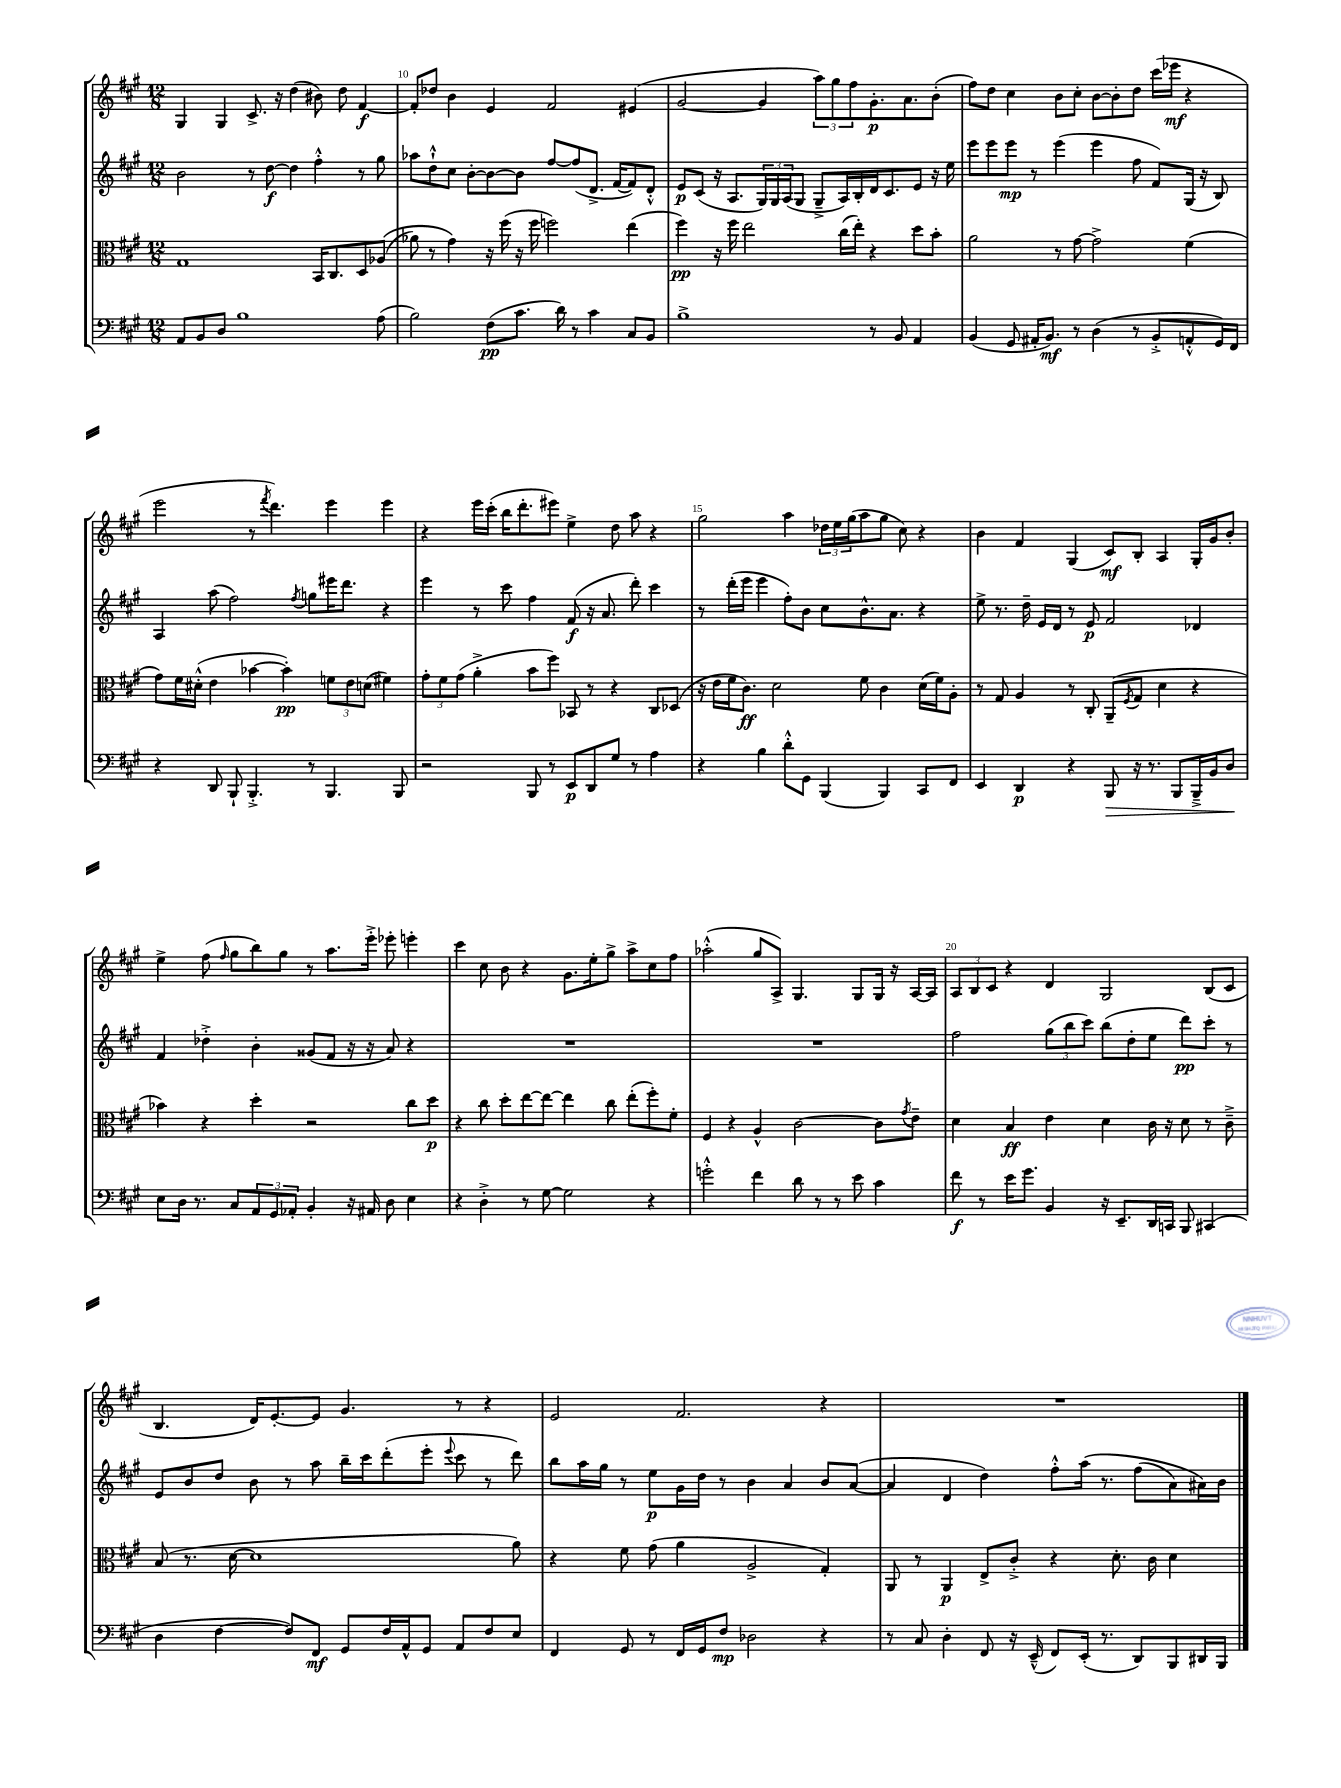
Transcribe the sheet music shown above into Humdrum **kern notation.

**kern	**kern	**kern	**kern
*staff4	*staff3	*staff2	*staff1
*clefF4	*clefC3	*clefG2	*clefG2
*k[f#c#g#]	*k[f#c#g#]	*k[f#c#g#]	*k[f#c#g#]
*M12/8	*M12/8	*M12/8	*M12/8
8AA/L	1G#	2b\	4G#/
8BB/	.	.	.
8D/J	.	.	4G#/
1B	.	.	.
.	.	8r	8.c#^/
.	.	[8dd\	.
.	.	.	16r
.	.	4dd\]	(4dd\
.	16BB/LK	4ff#'^^\	8b#\)
.	8.C#/	.	.
.	.	.	8dd\
.	8D/	8r	[4f#/
(8A\	&((8A-/J	8gg#\	.
=	=	=	=
2B\)	8a-\)	8aa-\L	8f#'/]L
.	8r	8dd`^^\	8dd-/J
.	4g#\&)	8cc#\J	4b\
.	.	[8b'\L	.
(8F#\L	16r	8b\_	4e/
.	(16ff#\	.	.
8.c#\J	16r	8b\]J	.
.	16ff#\	.	.
.	2ff\)	[8ff#/L	2f#/
16d\)	.	.	.
8r	.	(8ff#/]	.
4c#\	.	8.d^/J	.
.	.	[16f#/LK	.
8C#/L	(4ee\	8f#/])	(4e#/
8BB/J	.	8d'^^/J	.
=	=	=	=
1B^	4ff#\)	8e/L	[2g#/
.	.	(8c#/J	.
.	16r	16r	.
.	16ff#\	8.A/L	.
.	2ee\	.	.
.	.	24G#/L)	4g#/]
.	.	24G#/	.
.	.	(24A/J	.
.	.	8G#/J	.
.	.	8G#~^/L	12aa\L)
.	.	.	12gg#\
.	(16cc#\LL	16A/L)	.
.	.	.	12ff#\
.	16ee'\JJ)	16B'/	.
8r	4r	16d/J	8.g#'\
.	.	8.c#/	.
8BB/	.	.	.
.	.	.	8.a\
4AA/	8dd\L	8e/J	.
.	8b'\J	16r	(8b'\J
.	.	16ee\	.
=	=	=	=
(4BB/	2a\	8eee\L	8ff#\L)
.	.	8eee\	8dd\J
8GG#/	.	8eee\J	4cc#\
16AA#'/LK	.	8r	.
8.BB/J)	.	.	.
.	8r	(4eee\	8b\L
8r	[8g#\	.	8cc#'\J
(4D\	2g#^\]	4eee\	[8b\L
.	.	.	8b'\]
8r	.	8ff#\	8dd\J
8BB'^/L	.	8f#/L)	(16ccc#\LL
.	.	.	16eee-\JJ
8AA'^^/	(4f#\	(16G#/Jk	4r
.	.	16r	.
16GG#/L)	.	8B/)	.
16FF#/JJ	.	.	.
=	=	=	=
4r	8g#\L)	4A/	2eee\
.	16f#\L	.	.
.	(16d#'^^\JJ	.	.
8DD/	4e\	(8aa\	.
8BBB`/	.	2ff#\)	.
4.BBB'^/	[4b-\	.	8r
.	.	.	8qfff#/
.	.	.	4.ddd\)
.	4b-'\])	.	.
.	.	8qff#/	.
8r	.	8gg\L	.
4.BBB/	12f\L	16eee#\K	4eee\
.	.	8.ddd\J	.
.	12e\	.	.
.	(12d\J	.	.
.	4f#\)	4r	4eee\
8BBB/	.	.	.
=	=	=	=
2r	12g#'\L	4eee\	4r
.	12f#\	.	.
.	(12g#\J	.	.
.	4a'^\	8r	16eee\LL
.	.	.	(16ccc#'\JJ
.	.	8ccc#\	16bb\LK
.	.	.	8.ddd'\
8BBB/	8b\L	4ff#\	.
8r	8ff#\J)	.	8eee#\J)
8EE/L	8BB-/	(8f#/	4ee^\
8DD/	8r	16r	.
.	.	8.a/	.
8G#/J	4r	.	8dd\
8r	.	8ddd'\)	8aa\
4A\	8C#/L	4ccc#\	4r
.	(8D-/J	.	.
=	=	=	=
4r	16r	8r	2gg#\
.	16e\LL	.	.
.	16f#\J	(16ddd'\LL	.
.	8.c#\J)	16eee\JJ	.
4B\	.	4eee\	.
.	2d\	.	.
8d'^^\L	.	8ff#'\L)	4aa\
8GG#\J	.	8b\J	.
(4BBB/	.	8cc#\L	24dd-\LL
.	.	.	24ee\
.	.	.	(24gg#\J
.	8f#\	8.b^^\	8aa\
4BBB/)	4c#\	.	8gg#\J
.	.	8.a\J	.
.	.	.	8cc#\)
8CC#/L	(16d\LL	4r	4r
.	16f#\J)	.	.
8FF#/J	8A'\J	.	.
=	=	=	=
4EE/	8r	8ee^\	4b\
.	8G#/	8.r	.
4DD/	4A/	.	4f#/
.	.	16dd~\	.
.	.	16e/LL	.
.	.	16d/JJ	.
4r	8r	8r	(4G#/
.	8C#'/	8e/	.
8BBB/	(8AA~/L	2f#/	8c#/L)
.	8qF#/	.	.
16r	8G#/J	.	8B'/J
8.r	.	.	.
.	4d\	.	4A/
8BBB/L	.	.	.
16BBB~^/L	4r	4d-/	16G#'/LL
16BB/J	.	.	16g#/J
8D/J	.	.	8b'/J
=	=	=	=
8E\L	4b-\)	4f#/	4ee^\
16D\Jk	.	.	.
8.r	.	.	.
.	4r	4dd-'^\	(8ff#\
.	.	.	16qqff#/
8C#/L	.	.	8gg#\L
12AA/	4dd'\	4b'\	8bb\)
12GG#/	.	.	.
.	.	.	8gg#\J
12AA-'/J	.	.	.
4BB'/	2r	(8g##/L	8r
.	.	8f#/J	8.aa\L
16r	.	16r	.
16AA#/	.	16r	16eee'^\Jk
8D\	.	8a/)	8eee-'\
4E\	8cc#\L	4r	4eee'\
.	8dd\J	.	.
=	=	=	=
4r	4r	1.r	4ccc#\
4D'^\	8cc#\	.	8cc#\
.	8dd'\L	.	8b\
8r	[8ee\	.	4r
[8G#\	8ee\_J	.	.
2G#\]	4ee\]	.	8.g#\L
.	.	.	16ee'\k
.	8cc#\	.	8gg#^\J
.	(8ee'\L	.	8aa^\L
4r	8ff#'\)	.	8cc#\
.	8f#'\J	.	8ff#\J
=	=	=	=
2g'^^\	4F#/	1.r	(2aa-'^^\
.	4r	.	.
4f#\	4A^^/	.	8gg#/L
.	.	.	8A^/J)
8d\	[2c#\	.	4.G#/
8r	.	.	.
8r	.	.	.
8e\	.	.	8G#/L
4c#\	8c#\]L	.	16G#/Jk
.	.	.	16r
.	8qg#/	.	.
.	8e~\J	.	[16A/LL
.	.	.	16A/]JJ
=	=	=	=
8f#\	4d\	2ff#\	12A/L
.	.	.	12B/
8r	.	.	.
.	.	.	12c#/J
16e\LK	4B/	.	4r
8.g#\J	.	.	.
4BB/	4e\	(12gg#\L	4d/
.	.	12bb\	.
.	.	12ccc#\J)	.
16r	4d\	(8bb\L	2G#/
8.EE~/L	.	.	.
.	.	8dd'\	.
16DD/L	16c#\	8ee\J	.
16CC/JJ	16r	.	.
8BBB/	8d\	8ddd\L)	.
(4CC#/	8r	8ccc#'\J	(8B/L
.	8c#~^\	8r	8c#/J
=	=	=	=
4D\	(8B/	8e/L	4.B/
.	8.r	8b/	.
[4F#\	.	8dd/J	.
.	[16d\	.	.
.	1d]	8b\	16d/LK)
.	.	.	[8.e'/
8F#/]L)	.	8r	.
8FF#/J	.	8aa\	8e/]J
8GG#/L	.	16bb~\LL	4.g#/
.	.	16ccc#\J	.
16F#/L	.	(8ddd'\	.
16AA^^/J	.	.	.
8GG#/J	.	8eee'\J	.
.	.	8qqeee/	.
8AA/L	.	8ccc#\	8r
8F#/	.	8r	4r
8E/J	8a\)	8ddd\)	.
=	=	=	=
4FF#/	4r	8bb\L	2e/
.	.	16aa\L	.
.	.	16gg#\JJ	.
8GG#/	8f#\	8r	.
8r	(8g#\	8ee\L	.
16FF#/LL	4a\	16g#\L	2.f#/
16GG#/J	.	16dd\JJ	.
8F#/J	.	8r	.
2D-\	2A^/	4b\	.
.	.	4a/	.
4r	4G#'/)	8b/L	4r
.	.	([8a/J	.
=	=	=	=
8r	8AA/	4a/]	1.r
8C#/	8r	.	.
4D'\	4AA/	4d/	.
8FF#/	8E^/L	4dd\)	.
16r	8c#'^/J	.	.
(16EE~^^/	.	.	.
8FF#/L)	4r	8ff#'^^\L	.
(16EE'/Jk	.	&(16aa\Jk	.
8.r	.	8.r	.
.	8.d'\	.	.
8DD/L)	.	(8ff#\L	.
.	16c#\	.	.
8BBB/	4d\	8a\)	.
16DD#/L	.	16a#\L&)	.
16BBB/JJ	.	16b\JJ	.
==	==	==	==
*-	*-	*-	*-
